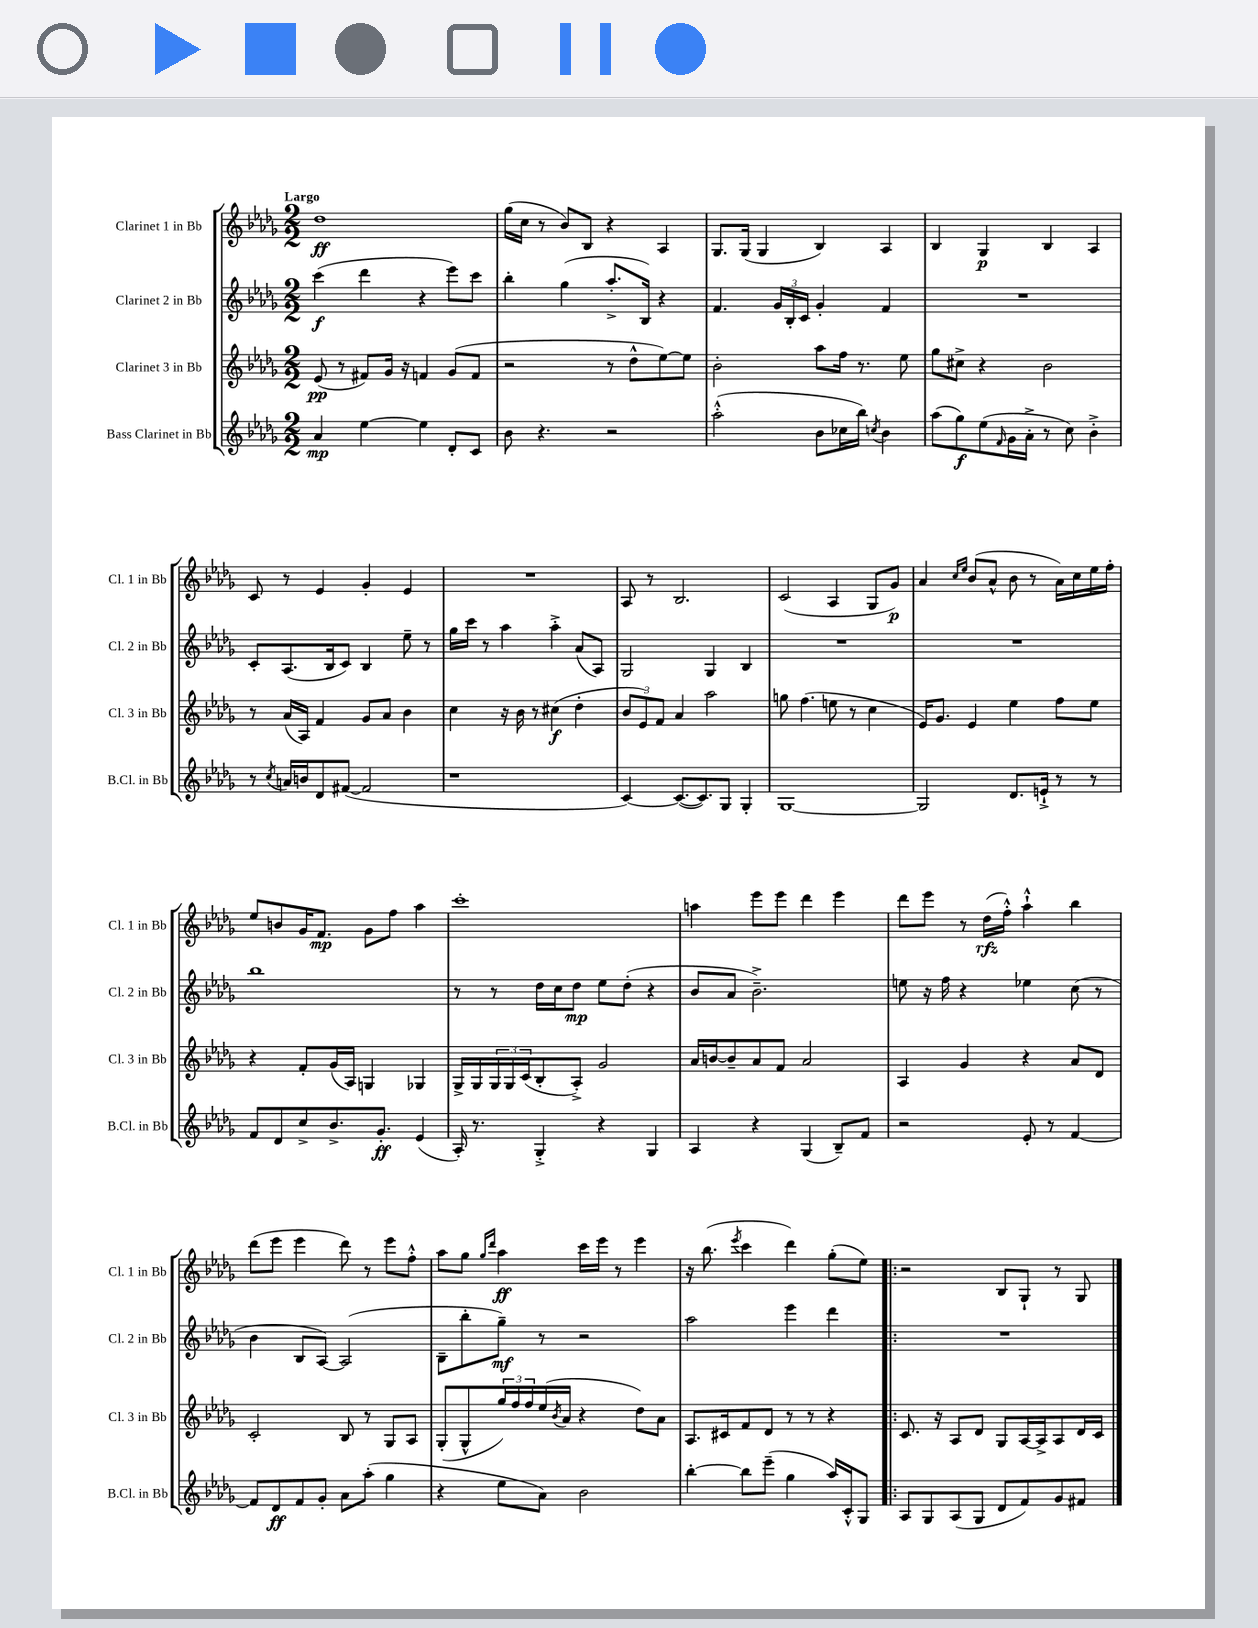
<<
\new StaffGroup <<
\new Staff = "s0" \with { instrumentName = "Clarinet 1 in Bb" shortInstrumentName = "Cl. 1 in Bb" } {
    \clef treble \key des \major \numericTimeSignature \time 2/2 \tempo "Largo"
    des''1\ff |
    ges''16( c''16 r8 bes'8) bes8 r4 aes4 |
    ges8. ges16( ges4 bes4) aes4 |
    bes4 ges4\p bes4 aes4 |
    c'8 r8 ees'4 ges'4-. ees'4 |
    R1 |
    aes8 r8 bes2. |
    c'2( aes4 ges8 ges'8\p) |
    aes'4 \grace { c''16 ees''16 } bes'8( aes'8-^ bes'8 r8 aes'16) c''16 ees''16 f''16-. |
    ees''8 b'8 ges'16 f'8.\mp ges'8 f''8 aes''4 |
    c'''1-. |
    a''4 ees'''8 ees'''8 des'''4 ees'''4 |
    des'''8 ees'''8 r8 des''16\rfz( f''16-.-^) aes''4-!-^ bes''4 |
    des'''8( ees'''8 ees'''4 des'''8) r8 ees'''8 f''8-.-^ |
    aes''8 ges''8 \grace { ges''16 des'''16 } aes''4\ff c'''16 ees'''16 r8 ees'''4 |
    r16 bes''8.( \acciaccatura { ees'''8 } c'''4 des'''4) ges''8-.( ees''8) |
    \bar ".|:" r2 bes8 ges8-! r8 ges8 \bar "|." |
}
\new Staff = "s1" \with { instrumentName = "Clarinet 2 in Bb" shortInstrumentName = "Cl. 2 in Bb" } {
    \clef treble \key des \major \numericTimeSignature \time 2/2
    c'''4\f( des'''4 r4 ees'''8) c'''8 |
    bes''4-. ges''4( aes''8.-.-> bes16) r4 |
    f'4. \tuplet 3/2 { ges'16 bes16-. c'16 } ges'4-. f'4 |
    R1 |
    c'8-. aes8.( bes16 c'8) bes4 ees''8-- r8 |
    ges''16 c'''16 r8 aes''4 aes''4-.-> aes'8( aes8) |
    ges2 ges4 bes4 |
    R1 |
    R1 |
    bes''1 |
    r8 r8 des''16 c''16 des''8\mp ees''8 des''8-.( r4 |
    bes'8 aes'8 bes'2.--->) |
    e''8 r16 f''16 r4 ees''4 c''8( r8 |
    bes'4 bes8 aes8~) aes2( |
    bes8-- bes''8-. ges''8--\mf) r8 r2 |
    aes''2 ees'''4 des'''4 |
    \bar ".|:" R1 \bar "|." |
}
\new Staff = "s2" \with { instrumentName = "Clarinet 3 in Bb" shortInstrumentName = "Cl. 3 in Bb" } {
    \clef treble \key des \major \numericTimeSignature \time 2/2
    ees'8\pp( r8 fis'8) ges'16 r16 f'4 ges'8( f'8 |
    r2 r8 des''8-^ ees''8~) ees''8 |
    bes'2-. aes''8 f''16 r8. ees''8 |
    ges''8 cis''8-> r4 bes'2 |
    r8 aes'16( aes16) f'4 ges'8 aes'8 bes'4 |
    c''4 r16 bes'16 r8 cis''4\f( des''4-. |
    \tuplet 3/2 { bes'8 ees'8) f'8 } aes'4 aes''2 |
    g''8 f''4.( e''8 r8 c''4 |
    ees'16) ges'8. ees'4 ees''4 f''8 ees''8 |
    r4 f'8-. ges'16( aes16) g4 ges4 |
    ges16-> ges16 \tuplet 3/2 { ges16 ges16 c'16( } bes8-. aes8-.->) ges'2 |
    aes'16 b'16~ b'8-- aes'8 f'8 aes'2 |
    aes4 ges'4 r4 aes'8 des'8 |
    c'2-. bes8 r8 ges8 aes8 |
    ges8-.( ges8-^ \tuplet 3/2 { ges''16) f''16 f''16 } ees''16( \acciaccatura { bes'8 } aes'16 r4 des''8) aes'8 |
    aes8. cis'16 f'8 des'8 r8 r8 r4 |
    \bar ".|:" c'8. r16 aes8 des'8 ges8 aes16~ aes16-> aes8 des'16 c'16 \bar "|." |
}
\new Staff = "s3" \with { instrumentName = "Bass Clarinet in Bb" shortInstrumentName = "B.Cl. in Bb" } {
    \clef treble \key des \major \numericTimeSignature \time 2/2
    aes'4\mp ees''4~ ees''4 des'8-. c'8 |
    bes'8 r4. r2 |
    aes''2-.-^( bes'8 ces''16 bes''16) \acciaccatura { c''8 } bes'4 |
    aes''8( ges''8\f) ees''8( \grace { f'16 } ges'16 aes'16-.-> r8 c''8) bes'4-.-> |
    r8 \acciaccatura { c''8 } a'16 b'16 des'8 fis'8~( fis'2 |
    r1 |
    c'4~) c'8.~( c'8.) ges8 ges4-. |
    ges1~ |
    ges2 des'8. e'16-!-> r8 r8 |
    f'8 des'8 c''8-> bes'8.-> ges'8.-.\ff ees'4( |
    aes16-.) r8. ges4-.-> r4 ges4 |
    aes4 r4 ges4( bes8--) f'8 |
    r2 ees'8-. r8 f'4~ |
    f'8 des'8\ff f'8 ges'8-. aes'8 aes''8-.( ges''4 |
    r4 ees''8 aes'8) bes'2 |
    bes''4~-. bes''8 ees'''8--( ges''4 aes''16) c'16-.-^ ges8 |
    \bar ".|:" aes8 ges8 aes8( ges8 des'8 f'8) ges'8 fis'8 \bar "|." |
}
>>
>>
\layout { \context { \Score \remove "Bar_number_engraver" } }
